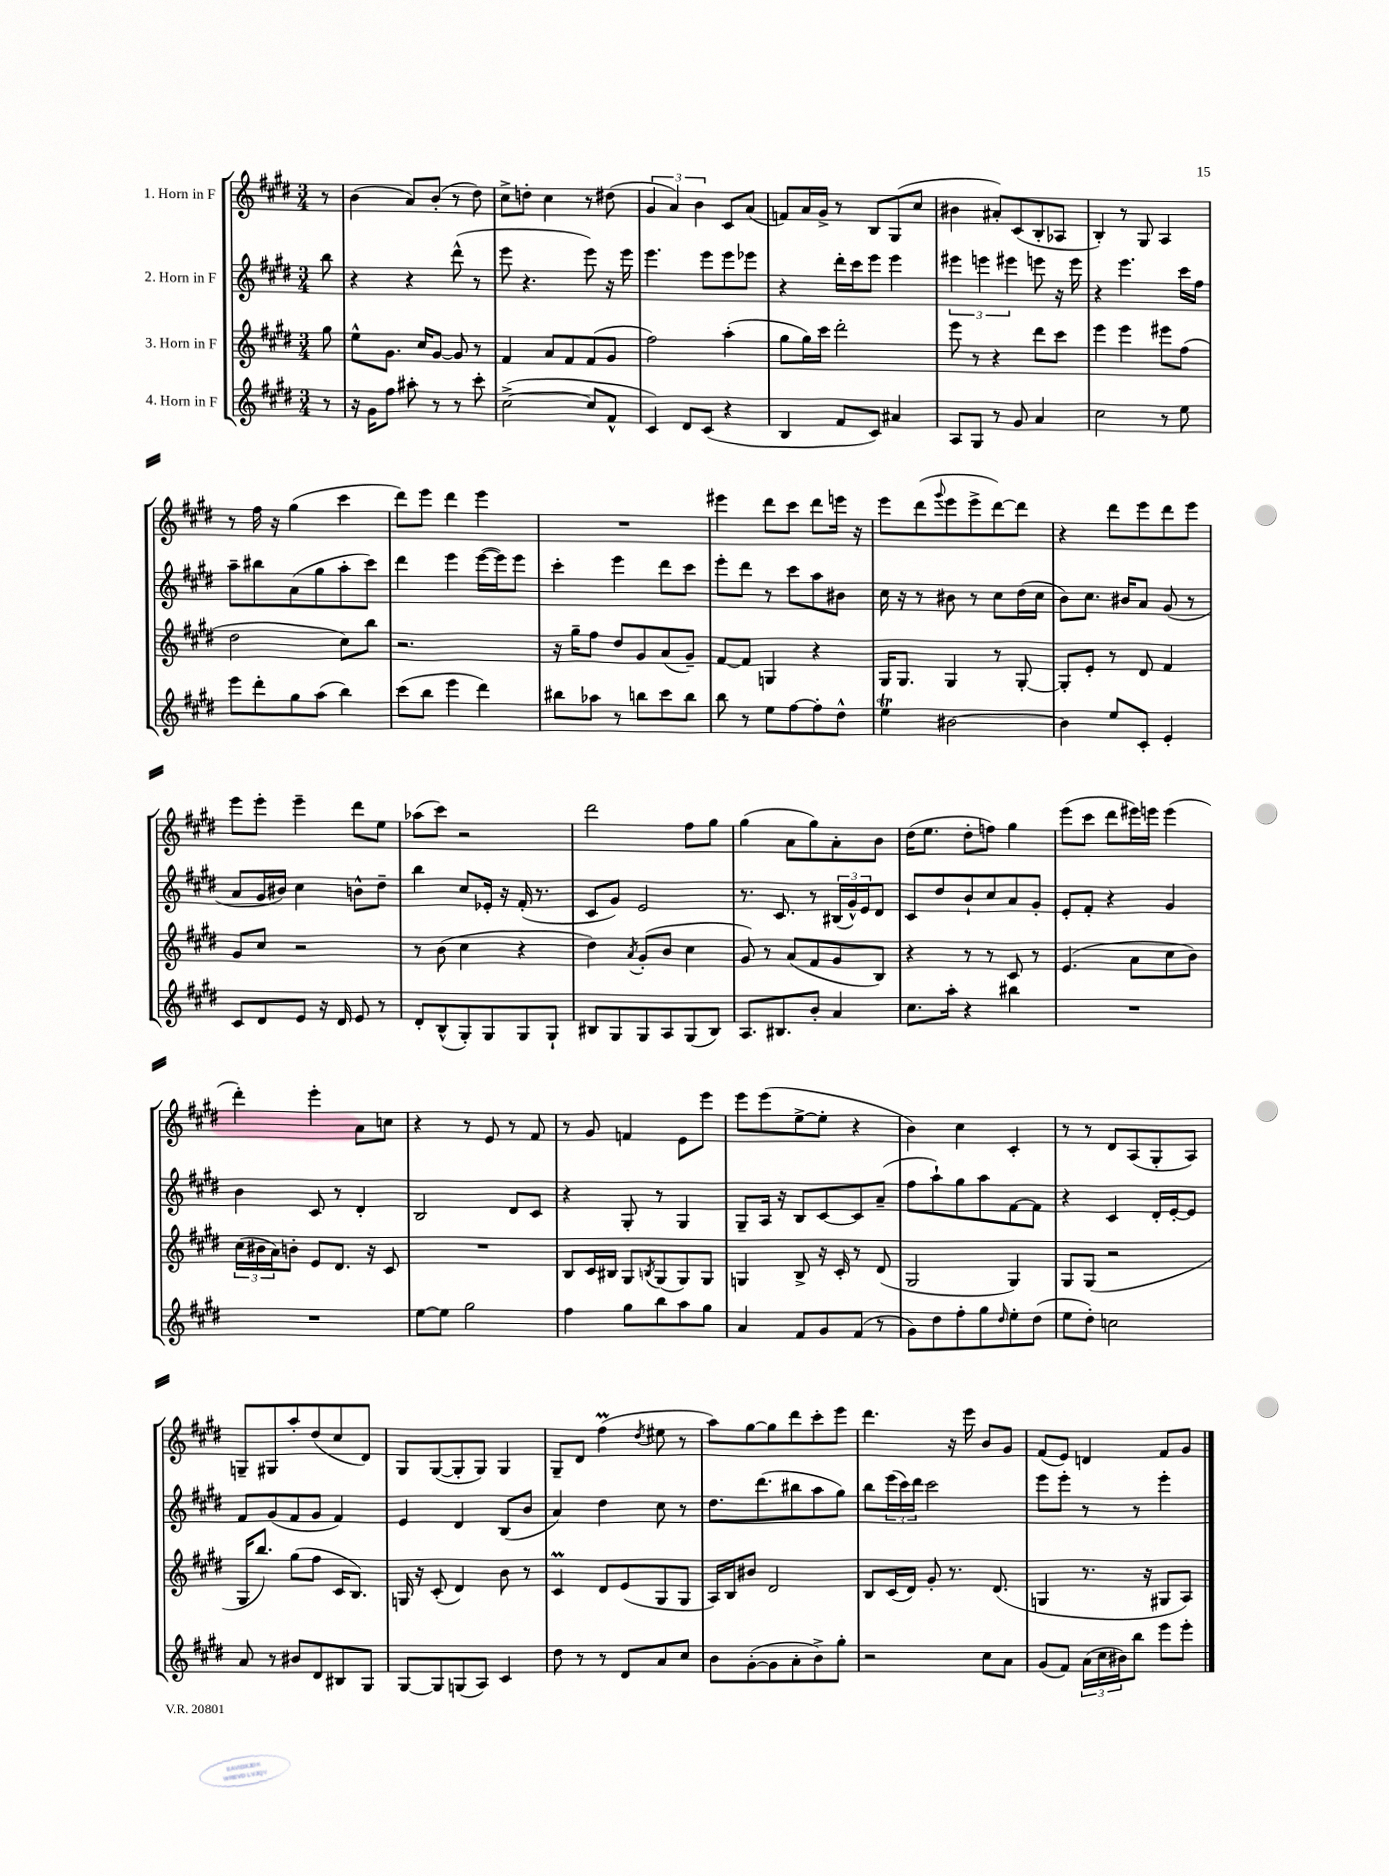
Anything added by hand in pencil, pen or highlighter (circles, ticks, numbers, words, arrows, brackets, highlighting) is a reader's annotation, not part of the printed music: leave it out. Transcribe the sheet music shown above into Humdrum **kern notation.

**kern	**kern	**kern	**kern
*staff4	*staff3	*staff2	*staff1
*clefG2	*clefG2	*clefG2	*clefG2
*k[f#c#g#d#]	*k[f#c#g#d#]	*k[f#c#g#d#]	*k[f#c#g#d#]
*M3/4	*M3/4	*M3/4	*M3/4
8r	8gg#	8bb	8r
=	=	=	=
16r	8ee^^	4r	(4b
16g#	.	.	.
8ff#	8.g#	.	.
8aa#'	.	4r	8a)
.	16cc#	.	.
8r	[8g#	.	(8b'
8r	8g#]	(8ddd#^^	8r
8ccc#'	8r	8r	8dd#)
=	=	=	=
([2cc#^	4f#	8eee	8cc#^
.	.	4.r	8dd'
.	8a	.	4cc#
.	8f#	.	.
8cc#]	(8f#	8eee)	8r
8f#^^	8g#	16r	(8dd#
.	.	16eee	.
=	=	=	=
4c#)	2ff#)	4.eee	6g#
.	.	.	6a)
8d#	.	.	.
.	.	.	6b
(8c#	.	8eee	.
4r	(4aa'	8eee	8c#
.	.	8eee-	(8a
=	=	=	=
4B	8gg#	4r	8f)
.	16gg#)	.	16a
.	16ccc#	.	16g#^
8f#	2ddd#'	16ddd#'	8r
.	.	16ccc#	.
8c#)	.	8eee	8B
4a#	.	4eee	(8G#
.	.	.	8cc#
=	=	=	=
8A	8eee	6eee#	4b#
8G#	8r	.	.
.	.	6eee	.
8r	4r	.	8a#')
.	.	6eee#	.
8g#	.	.	(8c#
4a	8ddd#	8eee	8B'
.	8ccc#	16r	8A-
.	.	16eee	.
=	=	=	=
2cc#	4eee	4r	4B')
.	4eee	4.eee	8r
.	.	.	8G#
8r	8eee#	.	4A
8ee	(8ff#	16ccc#	.
.	.	16ff#	.
=	=	=	=
8eee	2dd#	8aa~	8r
8ddd#'	.	8bb#	16ff#
.	.	.	16r
8gg#	.	(8a	(4gg#
(8aa	.	8gg#	.
4bb)	8cc#)	8aa'	4ccc#
.	8bb	8ccc#)	.
=	=	=	=
(8ccc#	2.r	4ddd#	8ddd#)
8bb	.	.	8eee
4eee	.	4eee	4ddd#
4ddd#)	.	([16eee	4eee
.	.	16eee])	.
.	.	8eee	.
=	=	=	=
8bb#	16r	4ccc#'	2.r
.	16gg#~	.	.
8aa-	8ff#	.	.
8r	8dd#	4eee	.
8bb	8g#	.	.
8ccc#	(8a	8ddd#	.
8bb	8g#~)	8ccc#	.
=	=	=	=
8bb	[8f#	8eee'	4eee#
8r	8f#]	8ddd#	.
8ee	4G	8r	8ddd#
[8ff#	.	8ccc#	8ccc#
8ff#']	4r	8aa	8ddd#
8dd#^^	.	8b#	16eee
.	.	.	16r
=	=	=	=
4ee	16G#	16cc#	8eee
.	8.G#	16r	.
.	.	8r	(8ddd#
.	.	.	8qqggg#
[2b#	4G#	8b#	8eee
.	.	8r	8eee^
.	8r	8cc#	[8ddd#)
.	[8G#'	(16dd#	8ddd#]
.	.	16cc#	.
=	=	=	=
4b#]	8G#']	8b)	4r
.	8e'	8.cc#	.
8ee	8r	.	8ddd#
.	.	16b#	.
8c#'	8d#	8a	8eee
4e'	4f#	(8g#	8ddd#
.	.	8r	8eee
=	=	=	=
8c#	8g#	8a	8eee
8d#	8cc#	16g#	8eee'
.	.	16b#)	.
8e	2r	4cc#	4eee~
16r	.	.	.
16d#	.	.	.
8e	.	8b^^	8ddd#
8r	.	8dd#~	8ee
=	=	=	=
8d#'	8r	4bb	(8aa-
(8B^^	(8b	.	8ccc#)
8G#')	4cc#	8cc#	2r
8G#	.	16e-'	.
.	.	16r	.
8G#	4r	(16f#'	.
.	.	8.r	.
8G#`	.	.	.
=	=	=	=
8B#	4dd#)	8c#	2ddd#
8G#	.	8g#)	.
.	8qa	.	.
8G#	(8g#'	2e	.
8A	8b	.	.
(8G#	4cc#	.	8ff#
8B#)	.	.	8gg#
=	=	=	=
8.A	8g#)	8.r	(4gg#
.	8r	.	.
8.B#	.	8.c#	.
.	(8a	.	8a
8b'	8f#	8r	8gg#)
4a	8g#	(24B#	8a'
.	.	24g#^^)	.
.	.	24e	.
.	8B)	8d#	8b
=	=	=	=
8.cc#	4r	8c#	(16dd#
.	.	.	8.ee
.	.	8dd#	.
16aa'	.	.	.
4r	8r	8b`	8dd#'
.	8r	8cc#	8ff)
4bb#	8c#	8a	4gg#
.	8r	8g#'	.
=	=	=	=
2.r	(4.e	8e'	(8eee
.	.	8f#'	8ccc#
.	.	4r	8ddd#
.	8a	.	16eee#)
.	.	.	16eee
.	8cc#	4g#	(4eee
.	8b)	.	.
=	=	=	=
2.r	(24cc#	4b	4ddd#')
.	24b#	.	.
.	24a)	.	.
.	8b'	.	.
.	8e	8c#	4eee'
.	8.d#	8r	.
.	.	4d#'	8a
.	16r	.	.
.	8c#	.	8cc
=	=	=	=
[8ee	2.r	2B	4r
8ee]	.	.	.
2gg#	.	.	8r
.	.	.	8e
.	.	8d#	8r
.	.	8c#	8f#
=	=	=	=
4ff#	8B	4r	8r
.	16c#	.	8g#
.	16B#	.	.
8gg#	8G#	8G#'	4f
.	8qB	.	.
8bb	(8G#	8r	.
8aa	8G#)	4G#	8e
8gg#	8G#	.	8eee
=	=	=	=
4a	4G	8G#~	8eee
.	.	16A	(8eee
.	.	16r	.
8f#	8B^	8B	[8ee^
8g#	16r	[8c#	8ee']
.	16c#'	.	.
(8f#	8r	8c#]	4r
8r	(8d#	(8a~	.
=	=	=	=
8g#)	2G#	8ff#	4b)
8dd#	.	8aa`)	.
8ff#'	.	8gg#	4cc#
8gg#	.	8aa	.
16qqdd#	.	.	.
8ee'	4G#)	[8f#	4c#'
(8dd#	.	8f#]	.
=	=	=	=
8ee	8G#	4r	8r
8dd#')	(8G#	.	8r
2cc	2r	4c#	8d#
.	.	.	(8A
.	.	16d#'	8G#'
.	.	[16e'	.
.	.	8e]	8A)
=	=	=	=
8a	16G#	8f#	8G~
.	8.bb)	.	.
8r	.	(8g#	8G#
8b#	(8gg#	8f#	8aa'
8d#	8ff#	8g#	(8dd#
8B#	16c#	4f#)	8cc#
.	8.B)	.	.
8G#	.	.	8d#)
=	=	=	=
[8G#	16G	4e	8G#
.	16r	.	.
8G#]	(8c#'	.	([8G#
(8G	4d#)	4d#	8G#']
8A)	.	.	8G#)
4c#	8b	(8B	4G#
.	8r	8b	.
=	=	=	=
8dd#	4c#	4a)	8G#~
8r	.	.	8d#
8r	8d#	4dd#	(4ff#
8d#	(8e	.	.
.	.	.	8qdd#
8a	8G#	8cc#	8ee#
8cc#	8G#	8r	8r
=	=	=	=
8b	16A)	8.dd#	8aa)
.	16B	.	.
([8g#'	8b#	.	[8gg#
.	.	(8.ddd#	.
8g#]	2d#	.	8gg#]
8a'	.	8bb#	8ddd#
8b^)	.	8aa	8ccc#'
8gg#'	.	8gg#)	8eee
=	=	=	=
2r	8B	8bb	4.ddd#
.	(16c#	(24eee	.
.	.	24ccc#)	.
.	16d#)	.	.
.	.	24ddd#	.
.	8g#'	2ccc#	.
.	8.r	.	16r
.	.	.	16eee
8cc#	.	.	8b
.	(8.d#	.	.
8a	.	.	8g#
=	=	=	=
(8g#	4G	8eee	(8f#
8f#)	.	8eee'	8e)
(24a	8.r	8r	4d
24cc#	.	.	.
24b#)	.	.	.
8bb	.	8r	.
.	16r	.	.
8eee	8G#	4eee'	8f#
8eee'	8A)	.	8g#
==	==	==	==
*-	*-	*-	*-
